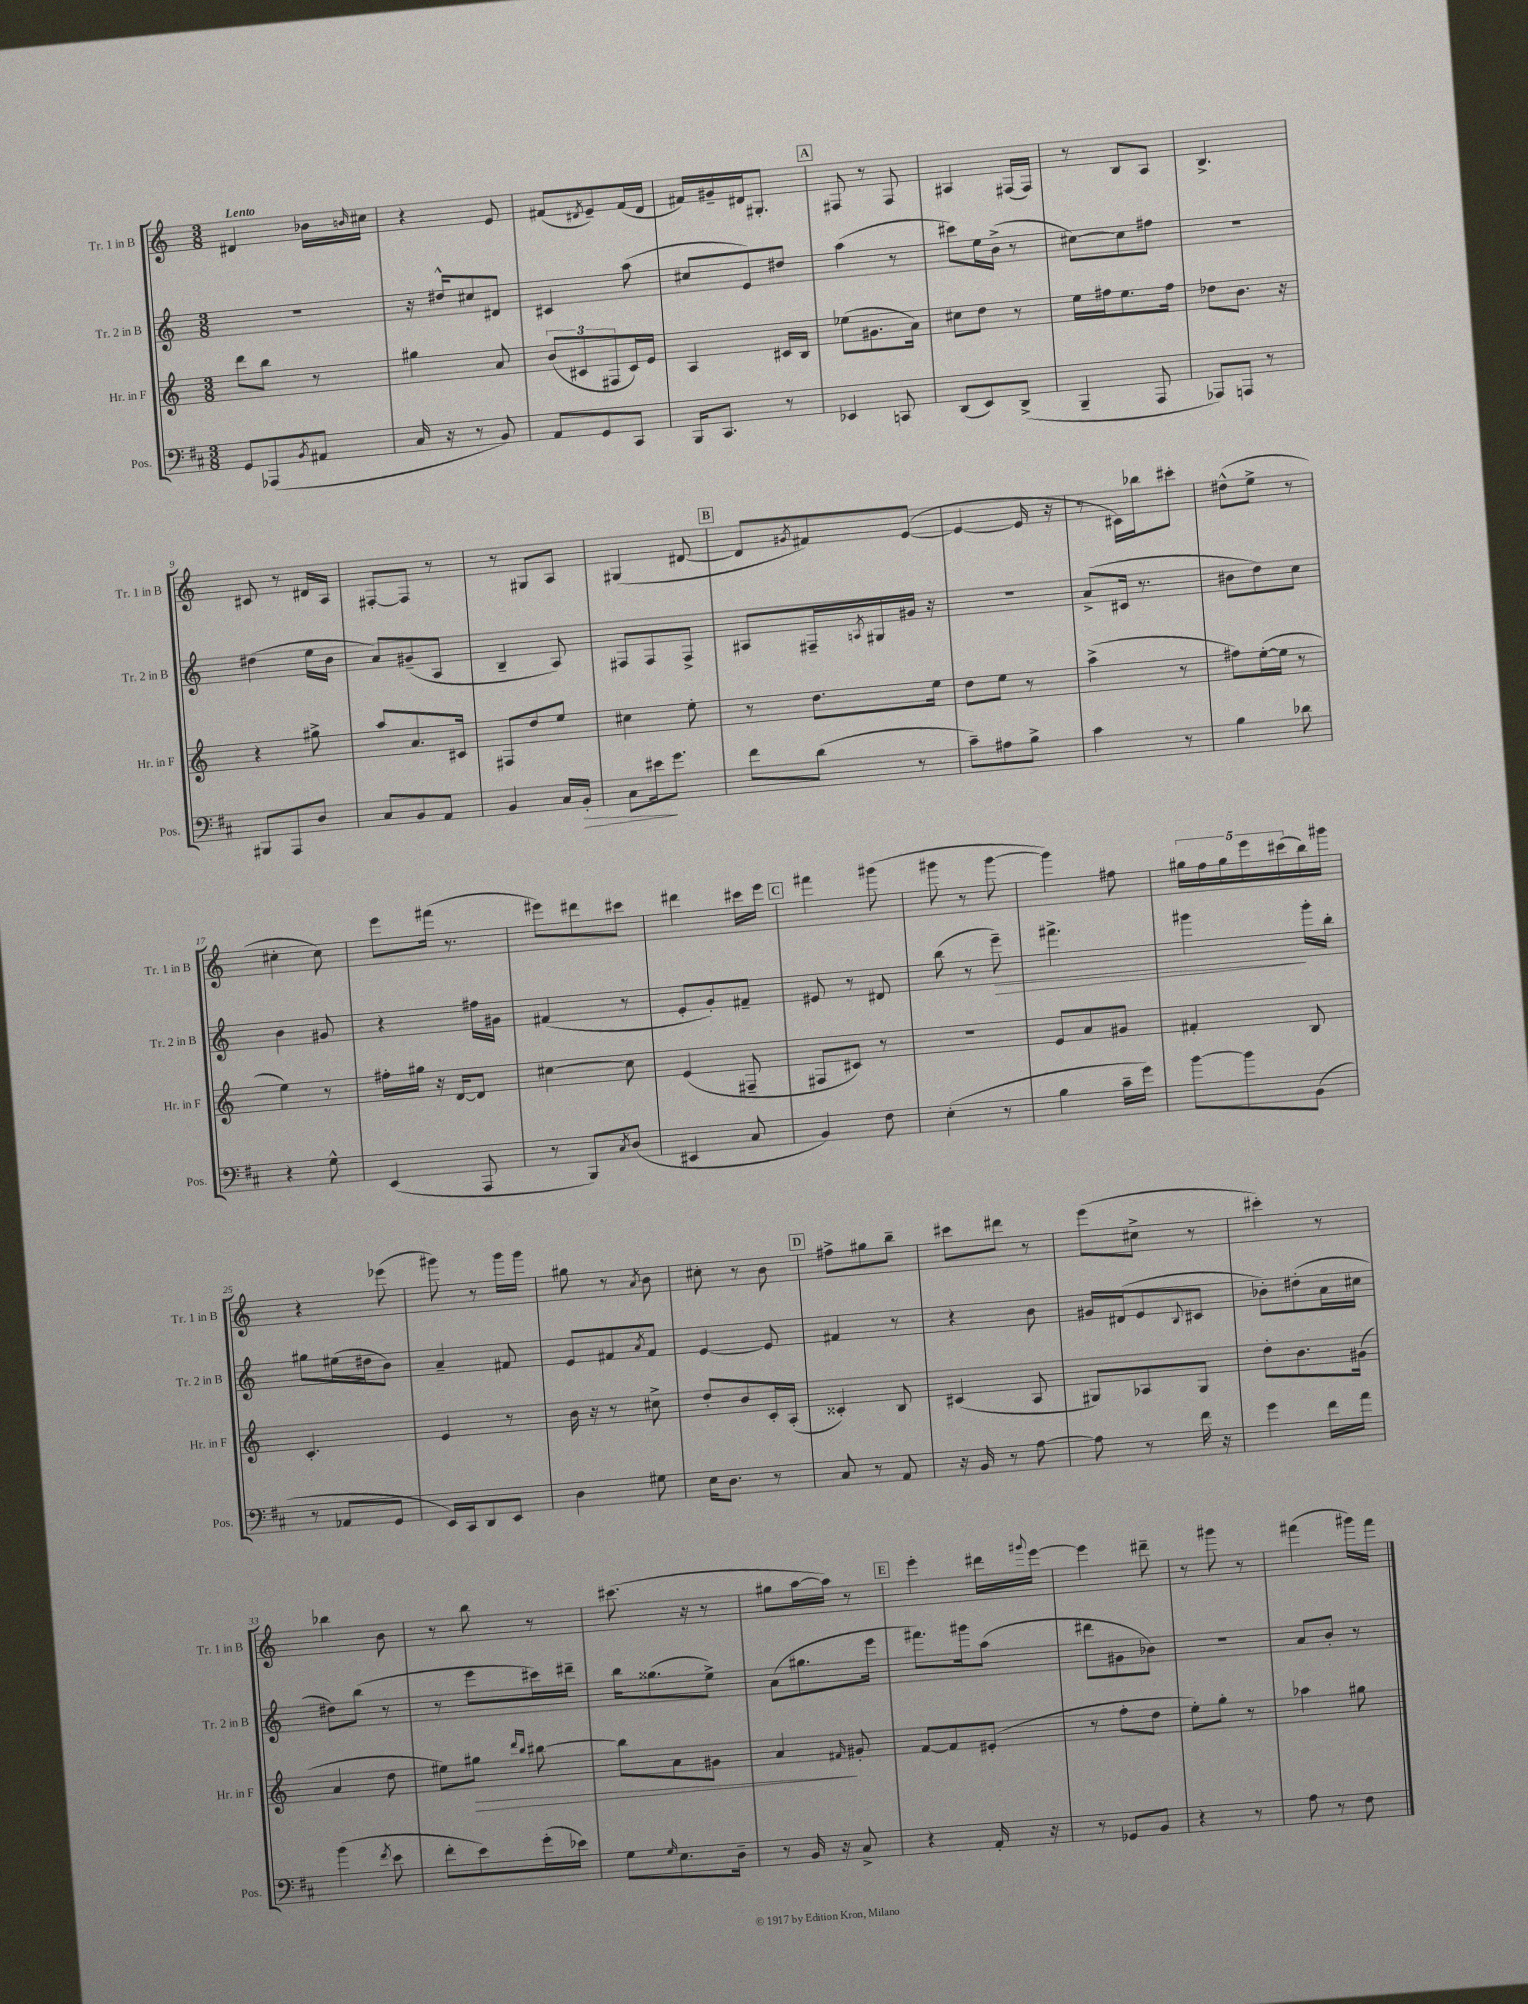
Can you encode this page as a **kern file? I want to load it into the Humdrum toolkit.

**kern	**kern	**kern	**kern
*staff4	*staff3	*staff2	*staff1
*clefF4	*clefG2	*clefG2	*clefG2
*k[f#c#]	*k[]	*k[]	*k[]
*M3/8	*M3/8	*M3/8	*M3/8
8GG/L	8ddd\L	4.r	4d#/
(8AAA-/	8bb\J	.	.
8qBB/	.	.	.
8AA#/J	8r	.	16b-\LL
.	.	.	16qqb/
.	.	.	16cc#\JJ
=	=	=	=
16C#/	4gg#\	16r	4r
16r	.	16dd#^^/LK	.
8r	.	8cc#/	.
8BB/)	8a/	8d#/J	8e/
=	=	=	=
8AA/L	(12b/L	4c#/	(8f#/L
.	12c#/	.	.
.	.	.	8qd#/
8GG/	.	.	8e~/)
.	12F#/	.	.
8CC#/J	16c#/L)	(8aa\	(16f#/L
.	16e/JJ	.	16d#/JJ
=	=	=	=
16BBB/LK	4A/	8cc#/L	16f#/LL)
8.CC#/J	.	.	16g#~/
.	.	8e/)	16d#/J
.	.	.	8.G#'/J
8r	16c#/LL	8dd#/J	.
.	16B/JJ	.	.
=	=	=	=
4EE-/	(8ee-\L	(4aa\	8F#/
.	8.g#\	.	8r
8CC/	.	8r	8F#/
.	16a\Jk)	.	.
=	=	=	=
(8DD/L	8cc#\L	8ccc#\L)	4A#/
8EE/)	8dd\J	16ee\L	.
.	.	(16b^\JJ	.
(8DD^/J	8r	8r	(16F#/LL
.	.	.	16F#/JJ)
=	=	=	=
4BBB~/	16ee\LL	[8cc#\L)	8r
.	16ff#\J	.	.
.	8.ee\	8cc#\]	8B/L
8AAA/	.	8ff#\J	8A/J
.	16ff#\Jk	.	.
=	=	=	=
8AAA-/L)	8dd-\L	4.r	4.B^/
8AAA/J	8.b\J	.	.
8r	.	.	.
.	16r	.	.
=	=	=	=
8BBB#/L	4r	(4dd#\	8c#/
8AAA/	.	.	8r
8D/J	8gg#^\	16ee\LL	16d#/LL
.	.	16b\JJ	16A/JJ
=	=	=	=
8C#/L	8aa/L	8a/L)	[8F#'/L
8BB/	8.a/	(8g#~/	8F#/]J
8AA/J	.	8A/J	8r
.	16c#/Jk	.	.
=	=	=	=
4BB/	8F#/L	4B~/	8r
.	8dd/	.	8G#/L
16C#/LL	8ee/J	8A/)	8A/J
16BB'/JJ	.	.	.
=	=	=	=
8C#\L	4cc#\	8F#/L	(4G#/
16e#\k	.	8F#/	.
8.g\J	.	.	.
.	8ee'\	8F#^/J	[8d#/
=	=	=	=
8f#\L	8r	8A#/L	8d#/]L
.	.	.	8qg#/
(8d\J	8.dd\L	16F#~/L	8f#/)
.	.	8qA/	.
.	.	16G#/	.
8r	.	16g#/JJ	([8e/J
.	16ee\Jk	16r	.
=	=	=	=
8c#~\L)	8dd\L	4.r	4e/_
8A#\	8ee\J	.	.
8B^\J	8r	.	16e/]
.	.	.	16r
=	=	=	=
4c#\	(4aa^\	(8a^/L	8r
.	.	16c#/Jk	16c#\LL)
.	.	8.r	16bb-\J
8r	8r	.	8ccc#'\J
=	=	=	=
4B\	8ff#\L)	8b#\L	(8dd#^^\L
.	([16ee'\L	8dd\)	8ee^\J
.	16ee\]JJ	.	.
8d-\	8r	8cc\J	8r
=	=	=	=
4r	4ee\)	4b\	4cc#'\
8G^^\	8r	8g#/	8cc#\)
=	=	=	=
(4EE/	16ff#'\LL	4r	8eee\L
.	16gg#\JJ	.	.
.	16r	.	(16fff#\Jk
.	[16d/LK	.	8.r
8AAA/	8d/]J	16ff#\LL	.
.	.	16g#\JJ	.
=	=	=	=
8r	[4cc#\	(4f#/	8eee#\L)
8BBB/L)	.	.	8ddd#\
8qC#/	.	.	.
(8D/J	8cc#\]	8r	8ccc#\J
=	=	=	=
4EE#/	(4e/	8e'/L	4ddd#\
.	.	8g'/)	.
8C#/	8F#~/	8f#~/J	16ccc#\LL
.	.	.	16eee\JJ
=	=	=	=
4BB/)	8F#/L	8e#/	4fff#\
.	8c#/J)	8r	.
8F#\	8r	8d#/	(8ggg#\
=	=	=	=
(4E'\	4.r	(8bb\	8ggg#\
.	.	8r	8r
8r	.	8eee~\)	[8ggg#\
=	=	=	=
4B\	8e/L	4.fff#^\	4ggg#\])
.	8a/	.	.
16c#~\LL	8g#/J	.	8ff#\
16g\JJ)	.	.	.
=	=	=	=
[8b\L	4f#'/	4ggg#\	20gg#\LL
.	.	.	20ff\
.	.	.	20gg#\
8b\]	.	.	.
.	.	.	20eee\
.	.	.	(20ccc#\
(8BB\J	8B/	16ggg#'\LL	16bb\)
.	.	16bb'\JJ	16ggg#\JJ
=	=	=	=
8r	4.c'/	8gg#\L	4r
8AA-/L	.	(16ee#\L	.
.	.	16dd#\J	.
8GG/J	.	8b\J)	(8eee-\
=	=	=	=
16EE/LL)	4e/	4a~/	8ggg#\)
16CC#/J	.	.	.
8DD/	.	.	8r
8EE/J	8r	8f#/	16ggg#\LL
.	.	.	16ggg#\JJ
=	=	=	=
4D\	16b\	8e/L	8gg#\
.	16r	.	.
.	8r	8f#/	8r
.	.	8qa/	8qa/
8G#\	8cc#^\	8f#/J	8b\
=	=	=	=
16E\LK	8dd'/L	[4e/	8cc#'\
8.D\J	.	.	.
.	8b/	.	8r
8r	16c'/L	8e/]	8b\
.	(16A'/JJ	.	.
=	=	=	=
8C#/	4c##'/)	4f#/	8ff#^\L
8r	.	.	8gg#\
8AA/	8B/	8r	8bb~\J
=	=	=	=
16r	(4c#/	4r	8ccc#\L
16BB/	.	.	.
8r	.	.	8ddd#\J
[8A\	8A/	8b\	8r
=	=	=	=
8A\]	8G#/L)	16g#/LL	(8eee\L
.	.	(16d#/J	.
8r	8A-/	8e/	8cc#^\J
.	.	8qqB/	.
16f#\	8G#/J	8c#/J	8r
16r	.	.	.
=	=	=	=
4g\	8dd'\L	8b-'\L)	4ccc#'\)
.	8.b\	(8dd#'\	.
16f#\LL	.	16a\L	8r
16a\JJ	(16g#\Jk	16cc#\JJ	.
=	=	=	=
(4b\	4a/	8dd#\L)	4bb-\
.	.	(8bb\J	.
8qf#/	.	.	.
8e\	8dd\	8r	8b\
=	=	=	=
8f#'\L	8ee#\L)	8r	8r
8e\)	8gg#\J	8eee\L	8bb\
.	16qqddd/LL	.	.
.	16qqbb/JJ	.	.
(16g'\L	[8bb#\	16ccc#\L)	8r
16e-\JJ)	.	16ddd#~\JJ	.
=	=	=	=
8G\L	8bb#\]L	16bb\LK	(8.ccc#\
.	.	(8.gg##\	.
16qqG/	.	.	.
8.E\	8a\	.	.
.	.	.	16r
.	8g#\J	8ee^\J)	8r
16D~\Jk	.	.	.
=	=	=	=
8r	4a/	(8a\L	8gg#\L
16BB/	.	8.gg#\	[16aa\L
16r	.	.	16aa\]JJ)
.	16qqf#/	.	.
8C#^/	8g#'/	.	8r
.	.	16eee\Jk	.
=	=	=	=
4r	[8f/L	8.fff#\L)	4eee'\
.	8f/]	.	.
.	.	16ggg#\k	.
16AA'/	(8e#'/J	(8aa\J	16ddd#\LL
.	.	.	8qqggg#/
16r	.	.	[16eee\JJ
=	=	=	=
8r	8r	8ddd#\L	4eee\]
8GG-/L	8ff'\L	8g#\	.
8BB/J	8dd\J	8b-\J)	8ddd#~\
=	=	=	=
4r	8ee'\L)	4.r	8r
.	8gg'\J	.	8ggg#\
8r	8r	.	8r
=	=	=	=
8A\	4aa-\	8a/L	(4fff#\
8r	.	8b'/J	.
8F#\	8gg#\	8r	16ggg#\LL)
.	.	.	16fff#\JJ
==	==	==	==
*-	*-	*-	*-
